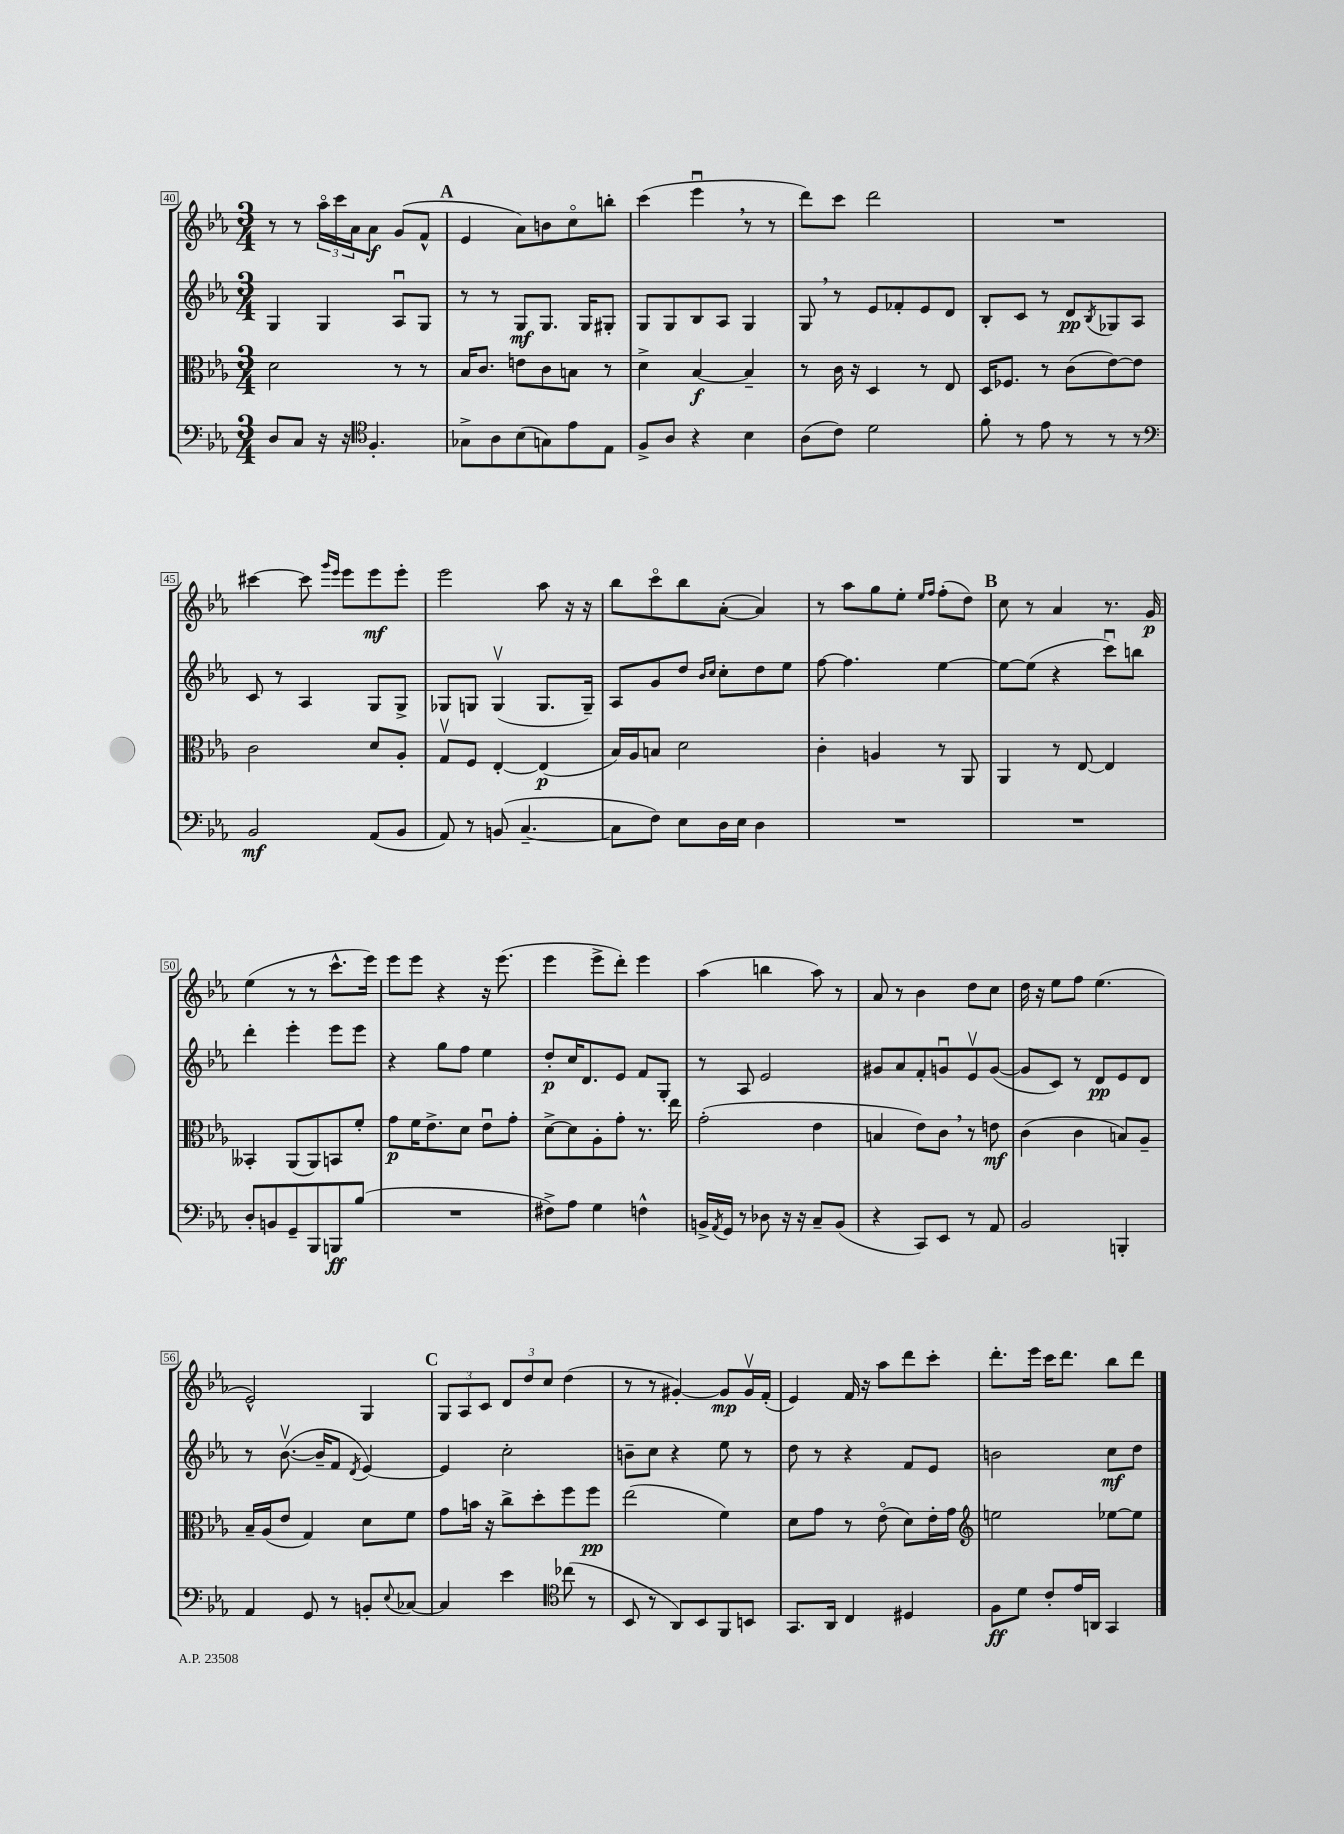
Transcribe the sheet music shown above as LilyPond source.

<<
\new StaffGroup <<
\new Staff = "s0" {
    \clef treble \key ees \major \numericTimeSignature \time 3/4
    r8 r8 \tuplet 3/2 { aes''16\flageolet c'''16 aes'16 } aes'8\f g'8( f'8-^ |
    \mark \markup { \bold "A" } ees'4 aes'8) b'8 c''8\flageolet b''8-. |
    c'''4( ees'''4\downbow \breathe r8 r8 |
    d'''8) c'''8 d'''2 |
    R2. |
    cis'''4~ cis'''8 \grace { g'''16 ees'''16 } ees'''8 ees'''8\mf ees'''8-. |
    ees'''2 aes''8 r16 r16 |
    bes''8 c'''8\flageolet bes''8 aes'8~-.( aes'4) |
    r8 aes''8 g''8 ees''8-. \grace { ees''16 f''16 } f''8-.( d''8) |
    \mark \markup { \bold "B" } c''8 r8 aes'4 r8. g'16\p |
    ees''4( r8 r8 c'''8.-^ ees'''16) |
    ees'''8 ees'''8 r4 r16 ees'''8.( |
    ees'''4 ees'''8-> d'''8-.) ees'''4 |
    aes''4( b''4 aes''8) r8 |
    aes'8 r8 bes'4 d''8 c''8 |
    d''16 r16 ees''8 f''8 ees''4.( |
    ees'2-^) g4 |
    \mark \markup { \bold "C" } \tuplet 3/2 { g8 aes8 c'8 } \tuplet 3/2 { d'8 d''8 c''8 } d''4( |
    r8 r8 gis'4~-.) gis'8\mp gis'16\upbow f'16-.( |
    ees'4) f'16 r16 aes''8 d'''8 c'''8-. |
    d'''8.-. ees'''16 c'''16 d'''8. bes''8 d'''8 \bar "|." |
}
\new Staff = "s1" {
    \clef treble \key ees \major \numericTimeSignature \time 3/4
    g4 g4 aes8\downbow g8 |
    \mark \markup { \bold "A" } r8 r8 g8\mf g8. g16 gis8-. |
    g8 g8 bes8 aes8 g4 |
    g8 \breathe r8 ees'8 fes'8-. ees'8 d'8 |
    bes8-. c'8 r8 d'8\pp \acciaccatura { bes8 } ges8 aes8 |
    c'8 r8 aes4 g8 g8-> |
    ges8 g8 g4\upbow( g8. g16--) |
    aes8 g'8 d''8 \grace { bes'16 c''16 } c''8-. d''8 ees''8 |
    f''8~ f''4. ees''4~ |
    \mark \markup { \bold "B" } ees''8~ ees''8( r4 c'''8\downbow) b''8 |
    d'''4-. ees'''4-. ees'''8 ees'''8 |
    r4 g''8 f''8 ees''4 |
    d''8-.\p c''16 d'8. ees'8 f'8 g8-. |
    r8 aes8 ees'2 |
    gis'8 aes'8 f'8-. g'8\downbow ees'8\upbow g'8~( |
    g'8 c'8) r8 d'8\pp ees'8 d'8 |
    r8 bes'8.~\upbow( bes'16-- f'8 \acciaccatura { d'8 } ees'4~) |
    \mark \markup { \bold "C" } ees'4 c''2-. |
    b'8-- c''8 r4 ees''8 r8 |
    d''8 r8 r4 f'8 ees'8 |
    b'2 c''8\mf d''8 \bar "|." |
}
\new Staff = "s2" {
    \clef alto \key ees \major \numericTimeSignature \time 3/4
    d'2 r8 r8 |
    \mark \markup { \bold "A" } bes16 c'8. e'8 c'8 b8 r8 |
    d'4-> bes4~\f bes4-- |
    r8 c'16 r16 d4 r8 ees8 |
    d16 fes8. r8 c'8( ees'8~) ees'8 |
    c'2 d'8 aes8-. |
    g8\upbow f8 ees4~-. ees4\p( |
    bes16) aes16 b8 d'2 |
    c'4-. a4 r8 aes,8 |
    \mark \markup { \bold "B" } aes,4 r8 ees8~ ees4 |
    beses,4-. aes,8( aes,8) b,8 f'8-. |
    g'8\p f'16 ees'8.-> d'8 ees'8\downbow g'8-. |
    d'8~-> d'8 aes8-. g'8-. r8. ees''16 |
    g'2-.( ees'4 |
    b4 ees'8) c'8 \breathe r8 e'8\mf |
    c'4( c'4 b8) aes8-- |
    bes16-- aes16( ees'8 g4) d'8 f'8 |
    \mark \markup { \bold "C" } g'8 b'16 r16 c''8-> d''8-. f''8 f''8\pp |
    ees''2( f'4) |
    d'8 g'8 r8 ees'8\flageolet( d'8) ees'16-. g'16 |
    \clef treble e''2 ees''8~ ees''8 \bar "|." |
}
\new Staff = "s3" {
    \clef bass \key ees \major \numericTimeSignature \time 3/4
    d8 c8 r16 r16 \clef tenor f4.-. |
    \mark \markup { \bold "A" } ges8-> aes8 bes8( g8) ees'8 ees8 |
    f8-> aes8 r4 bes4 |
    aes8( c'8) d'2 |
    f'8-. r8 ees'8 r8 r8 r8 |
    \clef bass bes,2\mf aes,8( bes,8 |
    aes,8) r8 b,8( c4.~-- |
    c8 f8) ees8 d16 ees16 d4 |
    R2. |
    \mark \markup { \bold "B" } R2. |
    d8-. b,8 g,8-- bes,,8 b,,8\ff bes8( |
    R2. |
    fis8->) aes8 g4 f4-^ |
    b,16-> \acciaccatura { aes,8 } g,16 r8 des8 r16 r16 c8-- b,8( |
    r4 c,8) ees,8 r8 aes,8 |
    bes,2 b,,4-. |
    aes,4 g,8 r8 b,8-. \appoggiatura { ees8 } ces8~ |
    \mark \markup { \bold "C" } ces4 ees'4 \clef tenor ces''8( r8 |
    bes,8 r8 aes,8) bes,8 f,8 b,8 |
    g,8. aes,16 c4 dis4 |
    f8\ff d'8 c'8-. ees'16 a,16 g,4 \bar "|." |
}
>>
>>
\layout { \context { \Score currentBarNumber = #40 \override BarNumber.stencil = #(make-stencil-boxer 0.1 0.3 ly:text-interface::print) } }
